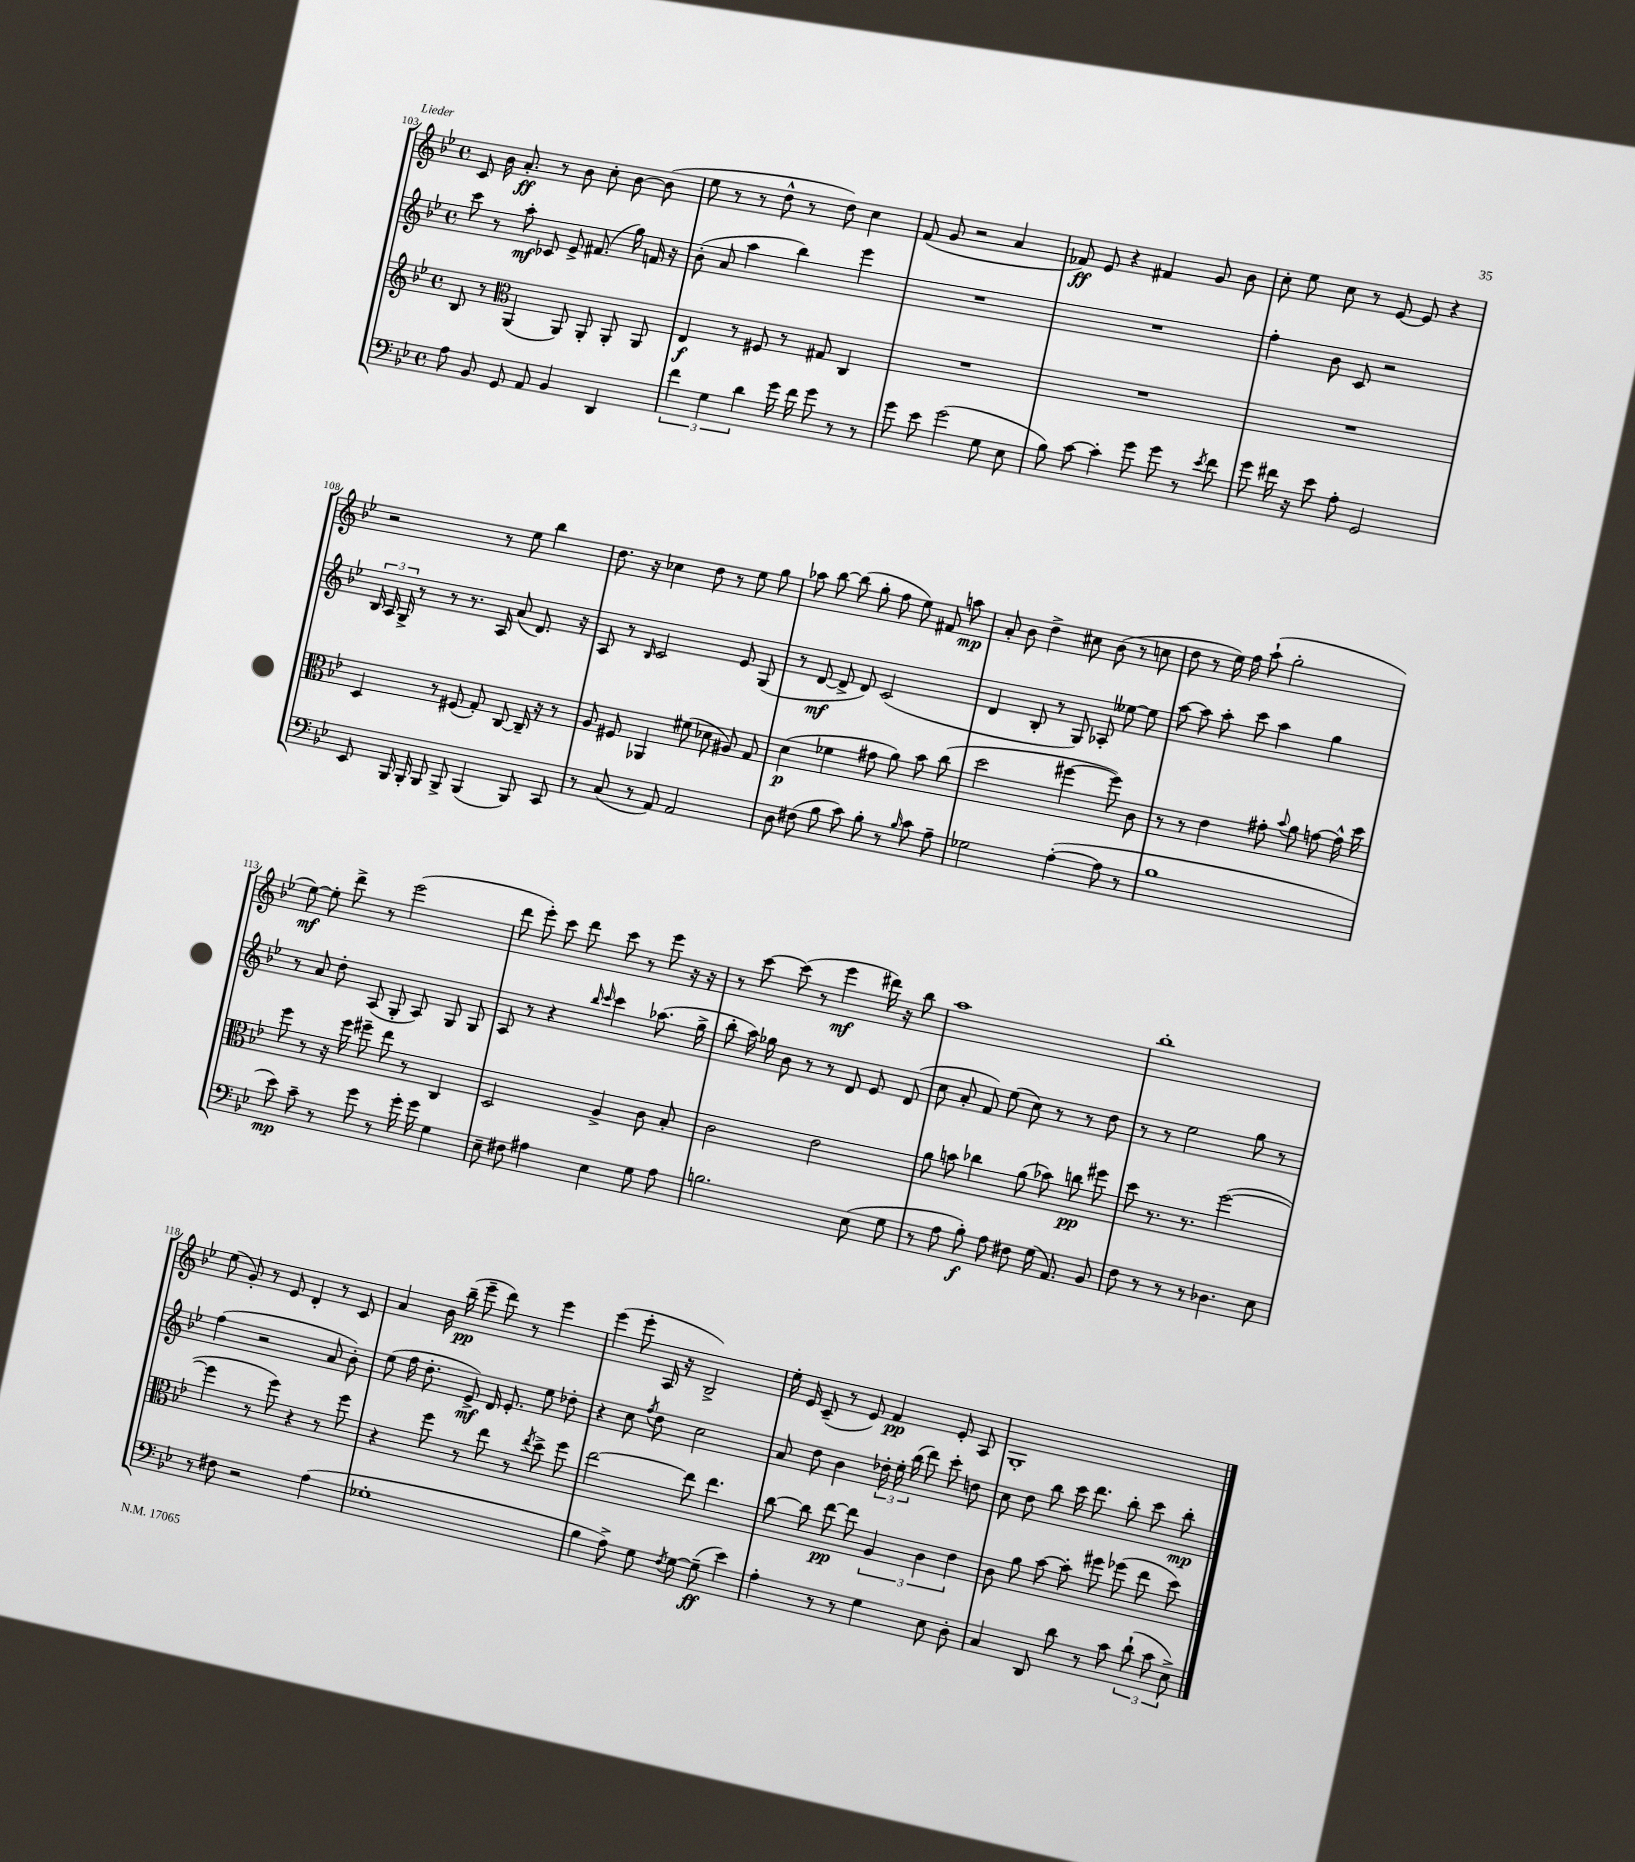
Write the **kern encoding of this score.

**kern	**kern	**kern	**kern
*staff4	*staff3	*staff2	*staff1
*clefF4	*clefG2	*clefG2	*clefG2
*k[b-e-]	*k[b-e-]	*k[b-e-]	*k[b-e-]
*M4/4	*M4/4	*M4/4	*M4/4
*met(c)	*met(c)	*met(c)	*met(c)
8A\	8B-/	8ccc\	8c/
8BB-/	8r	8r	16b-\
.	.	.	8.a'/
*	*clefC3	*	*
8GG/	(4AA/	8aa'\	.
8AA/	.	8c-/	8r
4BB-/	8AA/)	8e-^/	8b-\
.	8AA'/	(8.f#/	8cc'\
4DD/	8AA'/	.	[8b-\
.	.	16gg\)	.
.	8AA/	16f/	(8b-\]
.	.	16r	.
=	=	=	=
6f\	4E-/	(8b-'\	8ee-\
.	.	8a/	8r
6G\	.	.	.
.	8r	4aa\	8r
6d\	.	.	.
.	8F#/	.	8dd^^\
16g\	8r	4bb-\)	8r
16f\	.	.	.
8g\	8G#/	.	8dd\)
8r	4C/	4eee-\	4cc\
8r	.	.	.
=	=	=	=
8g\	1r	1r	(8f/
8e-\	.	.	8g/
(2g\	.	.	2r
8G\	.	.	4a/
8E-\	.	.	.
=	=	=	=
8B-\)	1r	1r	8f-/)
[8c\	.	.	8e-/
4c'\]	.	.	4r
8g\	.	.	4f#/
8g\	.	.	.
8r	.	.	8g/
8qe-/	.	.	.
8f\	.	.	8b-\
=	=	=	=
8g\	1r	4ff'\	8cc'\
16f#\	.	.	8ee-\
16r	.	.	.
8e-\	.	8b-\	8cc\
8A'\	.	8c/	8r
2GG/	.	2r	[8e-/
.	.	.	8e-/]
.	.	.	4r
=	=	=	=
8EE-/	4D/	24B-/	2r
.	.	24A/	.
.	.	24G^/	.
16BBB-/	.	8r	.
16BBB-'/	.	.	.
8BBB-/	8r	8r	.
8BBB-^/	(8F#/	8.r	.
(4BBB-/	8G'/)	.	8r
.	.	16A/	.
.	[8C/	(8a/	8ee-\
8BBB-/)	16C~/]	8.d/)	4bb-\
.	16r	.	.
8CC/	8r	.	.
.	.	16r	.
=	=	=	=
8r	8A/	8A/	8.dd\
(8C/	8F#/	8r	.
.	.	.	16r
.	.	16qqB-/	.
8r	4AA-/	2c/	4cc-\
8AA/)	.	.	.
2AA/	(8f#\	.	8dd\
.	8d-\	.	8r
.	8A#/)	8e-/	8ee-\
.	8G/	(8G/	8gg\
=	=	=	=
8D\	(4d\	8r	8aa-\
(8F#\	.	[8d/	[8bb-\
8B-\	4f-\	8d^/]	(8bb-\]
8c\)	.	8d/)	8gg'\
8B-'\	8g#\	(2c/	8ff\
8r	8a\)	.	8ee-\)
16qqB-/	.	.	.
8c\	8b-\	.	8f#/
8A~\	(8cc\	.	8aa\
=	=	=	=
2G-\	2dd\	4d/	8a'/
.	.	.	8b-\
.	.	8B-'/	4dd^\
.	.	8r	.
([4A'\	[4ff#\	8G/)	8cc#\
.	.	8A-'/	(8b-\
8A\]	8ff#\])	[8ee--\	8r
8r	8c\	8ee--\]	8cc\
=	=	=	=
1B-	8r	[8aa\	8dd\
.	8r	8aa\]	8r
.	4e-\	8aa'\	16ee-\)
.	.	.	16ff\
.	.	8ccc\	(8aa`\
.	8g#'\	4aa\	2gg'\
.	8qqb-/	.	.
.	8a\	.	.
.	[8g\	4gg\	.
.	16g^^\]	.	.
.	16dd\	.	.
=	=	=	=
8e-\)	8ff\	8r	[8ee-\)
8c~\	8r	8a/	8ee-'\]
8r	16r	8dd'\	8ddd^\
.	16ff\	.	.
8g\	8ff#~\	(8A/	8r
8r	8ee-\	8G'/	(2eee-\
16g'\	8r	8A/)	.
16g\	.	.	.
4G\	4C/	8G/	.
.	.	8G/	.
=	=	=	=
8E-~\	2D/	8A/	8ddd\
8F#\	.	8r	8eee-'\)
4A#\	.	4r	8ccc\
.	.	.	8ddd\
.	.	16qqbb-/	.
.	.	16qqccc/	.
4E-\	4A^/	4ccc\	8ccc\
.	.	.	8r
8G\	8c\	(8.aa-\	8eee-\
8A#\	8B-'/	.	16r
.	.	16gg^\	16r
=	=	=	=
2.B\	2c\	8bb-'\	8r
.	.	16aa\)	[8ccc\
.	.	16gg-\	.
.	.	8b-\	(8ccc\]
.	.	8r	8r
.	2e-\	8r	4eee-\
.	.	8d/	.
(8E-\	.	8e-/	16ddd#\)
.	.	.	16r
8G\	.	(8d/	8bb-\
=	=	=	=
8r	8a\	8cc\	1aa
8A\	8b\	8a'/	.
8B-'\)	4cc-\	8f/)	.
8A\	.	(8ee-\	.
8F#\	(8a\	8cc\)	.
(16G\	8b-\)	8r	.
8.AA/)	.	.	.
.	8cc\	8r	.
8BB-/	8ff#\	8dd\	.
=	=	=	=
8F\	8dd\	8r	1bb-'
8r	8.r	8r	.
8r	.	2ee-\	.
.	8.r	.	.
8r	.	.	.
4.D-\	([2ff\	.	.
.	.	8gg\	.
8E-\	.	8r	.
=	=	=	=
8r	4ff\]	(4ff\	(8ee-\
8F#\	.	.	8g'/)
2r	8r	2r	8r
.	8ff\)	.	8e-/
.	4r	.	4d'/
(4A\	8r	8a/	8r
.	8ff\	8b-'\)	8c/
=	=	=	=
1G-'	4r	(8ee-\	4a/
.	.	16ff\	.
.	.	8.dd'\	.
.	8ff\	.	16b-\
.	.	.	(16bb-~\
.	8r	8e-^/)	8eee-~\
.	8ee-\	16d/	8ddd\)
.	.	8.e-'/	.
.	8r	.	8r
.	8qee-/	.	.
.	8dd^\	8ee-\	4eee-\
.	8ff\	8dd-'\	.
=	=	=	=
4B-\	[2ee-\	4r	(4eee-\
8A^\)	.	8cc\	8eee-'\
.	.	8qff/	.
8G\	.	8dd\	16A/
.	.	.	16r
8qF/	.	.	.
[8G\	8ee-\]	2cc\	2B-^/)
(8G~\]	4.ee-\	.	.
4e-\)	.	.	.
=	=	=	=
4A'\	[8cc\	8a/	16ee-'\
.	.	.	16e-/
.	8cc\]	8dd\	(8c~/
8r	[8ee-\	4b-\	8r
8r	8ee-\]	.	8e-/)
4G\	6A/	24dd-'\	4f/
.	.	24ee-'\	.
.	.	(24bb-\	.
.	.	8ddd\)	.
.	6c\	.	.
8E-\	.	8ccc'\	8e-'/
.	6e-\	.	.
8D'\	.	8dd\	8A/
=	=	=	=
4C/	8c\	8cc\	1G'
.	8a\	8dd\	.
8DD/	[8b-\	8bb-\	.
8d\	8b-'\]	16ccc\	.
.	.	8.ddd\	.
8r	8ff#\	.	.
8c\	(8ff-\	8bb-'\	.
(12d`\	8ee-\	8ccc\	.
12c\	.	.	.
.	8dd\)	8bb-'\	.
12E-^\)	.	.	.
==	==	==	==
*-	*-	*-	*-
